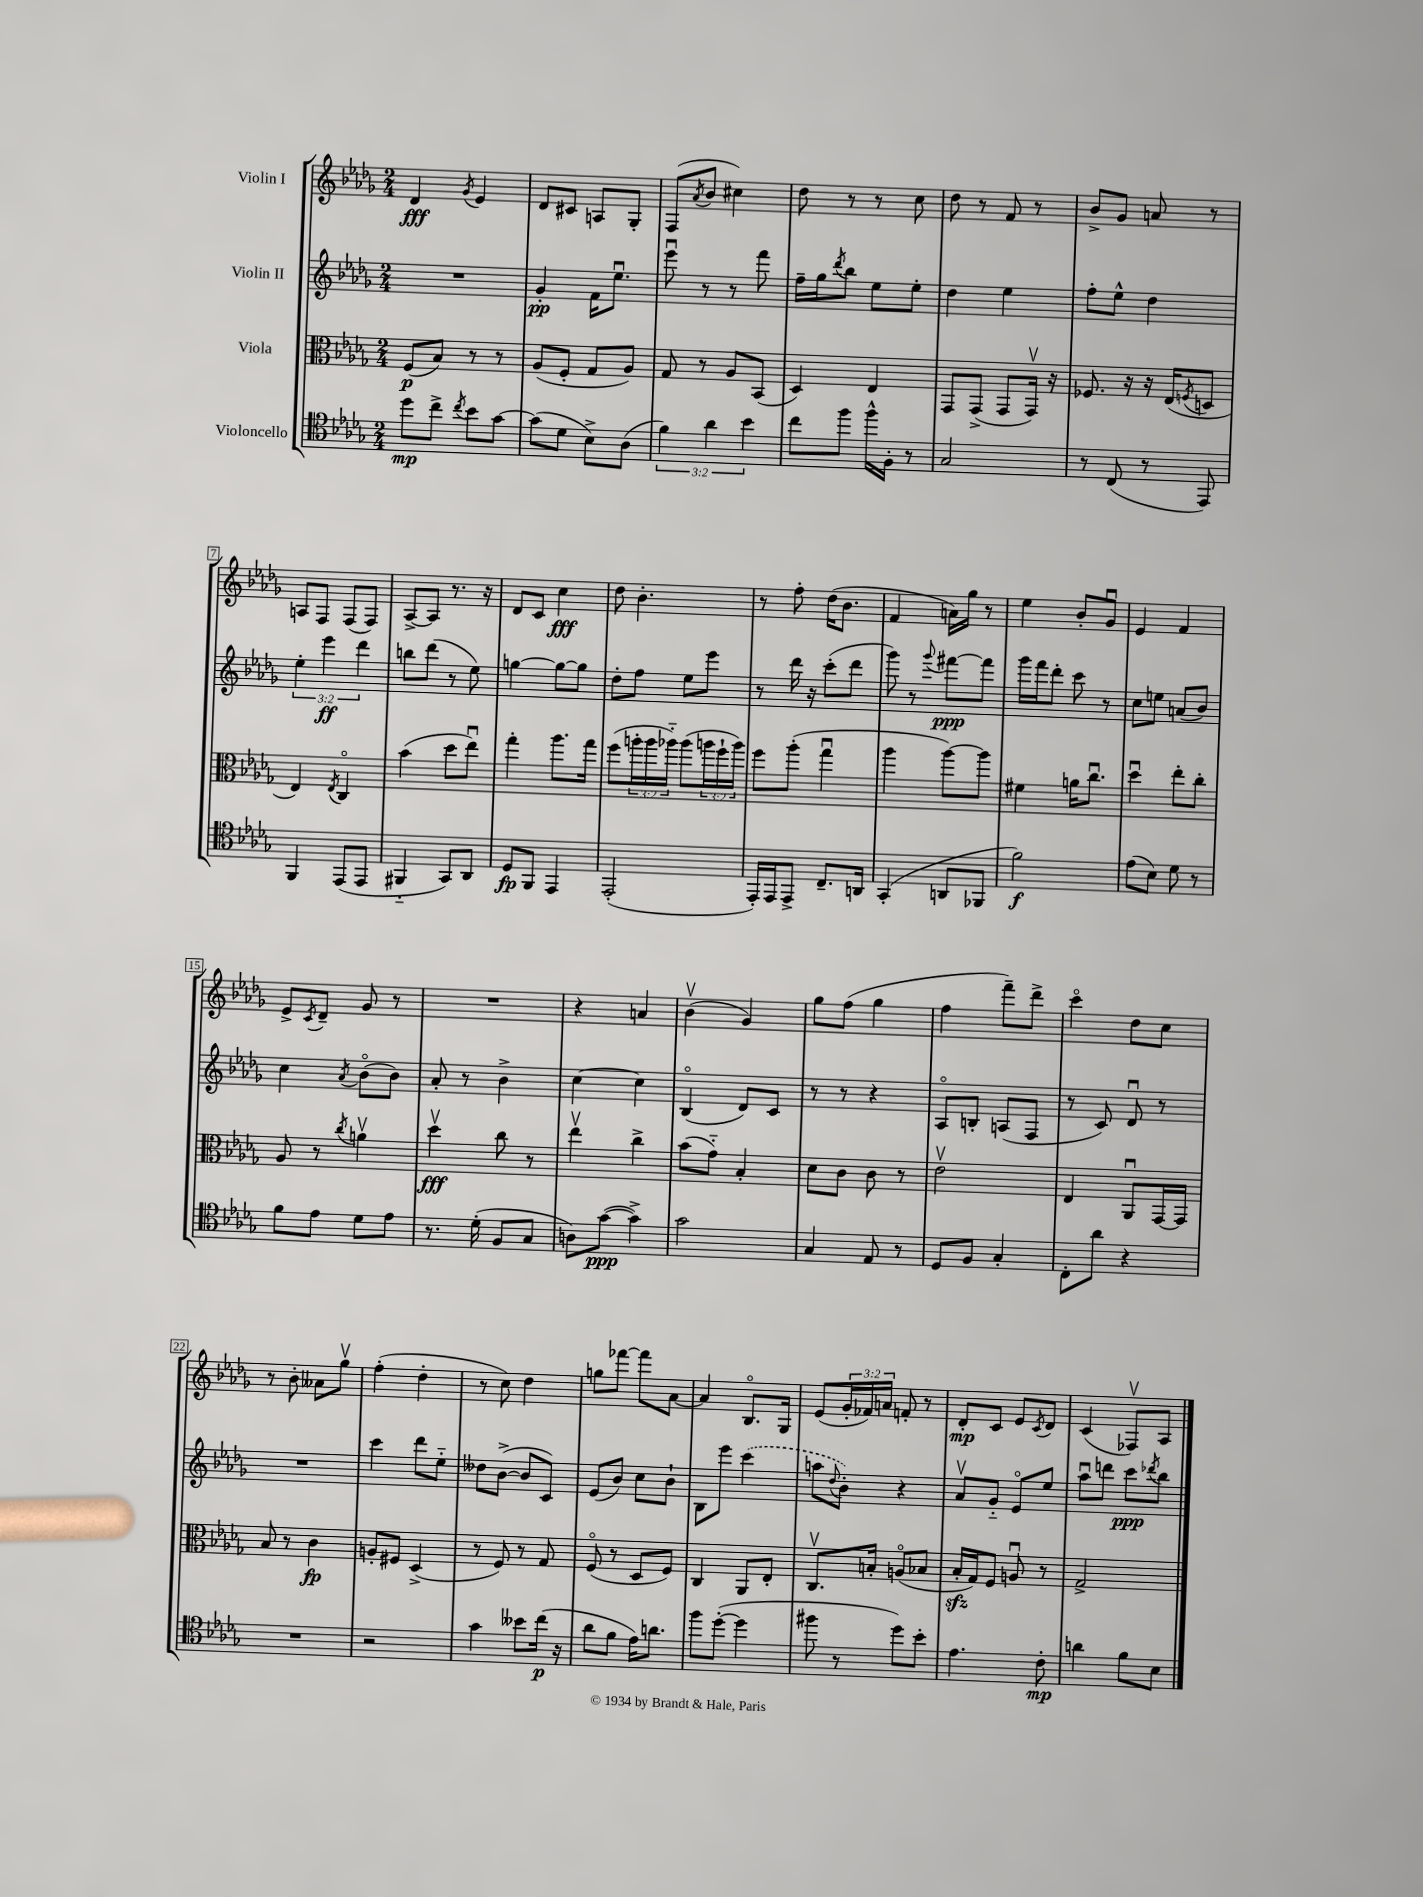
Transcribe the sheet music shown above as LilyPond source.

<<
\new StaffGroup <<
\new Staff = "s0" \with { instrumentName = "Violin I" } {
    \clef treble \key des \major \numericTimeSignature \time 2/4 \override Staff.TupletNumber.text = #tuplet-number::calc-fraction-text
    des'4\fff \acciaccatura { ges'8 } ees'4 |
    des'8 cis'8 a8 ges8-. |
    f8( \acciaccatura { aes'8 } bes'8 cis''4) |
    des''8 r8 r8 c''8 |
    des''8 r8 f'8 r8 |
    bes'8-> ges'8 a'8 r8 |
    a8 f8 f8( f8) |
    aes8~-> aes8 r8. r16 |
    des'8 c'8 c''4\fff |
    des''8 bes'4.-. |
    r8 f''8-. des''16( bes'8. |
    f'4 a'16) ges''16 r8 |
    ees''4 bes'8-. ges'8\downbow |
    ees'4 f'4 |
    ees'8-> \acciaccatura { c'8 } des'8-- ges'8 r8 |
    R2 |
    r4 a'4 |
    bes'4\upbow( ges'4) |
    ges''8 f''8( ges''4 |
    f''4 f'''8--) des'''8-> |
    c'''4\flageolet des''8 c''8 |
    r8 bes'8-. aeses'8 ges''8\upbow |
    f''4-.( des''4-. |
    r8 c''8) des''4 |
    g''8 fes'''8~ fes'''8 aes'8~ |
    aes'4 bes8.\flageolet ges16 |
    ees'8( \tuplet 3/2 { ges'16-. fes'16) a'16 } f'8-. r8 |
    des'8-.\mp c'8 ees'8 \acciaccatura { c'8 } des'8 |
    c'4( fes8\upbow) aes8 \bar "|." |
}
\new Staff = "s1" \with { instrumentName = "Violin II" } {
    \clef treble \key des \major \numericTimeSignature \time 2/4 \override Staff.TupletNumber.text = #tuplet-number::calc-fraction-text
    R2 |
    ges'4-.\pp f'16 ees''8.\downbow |
    ees'''8\downbow r8 r8 f'''8 |
    f''16-- ges''16 \acciaccatura { des'''8 } bes''8 ees''8 ees''8-. |
    des''4 ees''4 |
    f''8-. ees''8-^ des''4 |
    \tuplet 3/2 { ees''4-. ees'''4\ff des'''4 } |
    b''8 des'''8( r8 ees''8) |
    g''4~ g''8~ g''8 |
    des''8-. f''8 ees''8 ees'''8 |
    r8 des'''16 r16 c'''8-.( des'''8 |
    ges'''8) r8 \appoggiatura { ges'''8 } fis'''8~\ppp fis'''8 |
    ges'''16 f'''16 des'''8-. c'''8 r8 |
    c''8 e''8 a'8( bes'8) |
    c''4 \acciaccatura { aes'8 } bes'8\flageolet( bes'8) |
    aes'8-. r8 bes'4-> |
    c''4~ c''4 |
    bes4\flageolet( des'8) c'8 |
    r8 r8 r4 |
    aes8\flageolet b8-. a8( f8 |
    r8 c'8) des'8\downbow r8 |
    R2 |
    c'''4 des'''8 ees''8-_ |
    deses''8 bes'8~->( bes'8 c'8) |
    ees'8( bes'8) c''8 bes'8-! |
    bes8 ees'''8 \once \slurDashed c'''4( |
    a''8 \appoggiatura { des''8 } bes'8-.) r4 |
    aes'8\upbow ges'8-_ ees'8\flageolet ees''8 |
    aes''8\downbow d'''8 c'''8\ppp \acciaccatura { des'''8 } bes''8 \bar "|." |
}
\new Staff = "s2" \with { instrumentName = "Viola" } {
    \clef alto \key des \major \numericTimeSignature \time 2/4 \override Staff.TupletNumber.text = #tuplet-number::calc-fraction-text
    f8\p( bes8) r8 r8 |
    aes8( f8-. ges8 aes8) |
    ges8 r8 aes8 bes,8( |
    des4) ees4 |
    ges,8 ges,8->( ges,8 ges,16\upbow) r16 |
    fes8. r16 r16 ees16( \acciaccatura { f8 } d8 |
    ees4) \acciaccatura { ees8 } c4\flageolet |
    bes'4( des''8 ees''8\downbow) |
    ges''4-. aes''8. ges''16 |
    f''8( \tuplet 3/2 { a''16-. a''16 aes''16-_) } aes''8( \tuplet 3/2 { a''16 f''16-! a''16) } |
    f''8 aes''8-.( ges''4\downbow |
    aes''4 aes''8~) aes''8 |
    fis'4 a'16 c''8.\downbow |
    des''4\downbow ees''8-. c''8-. |
    aes8 r8 \acciaccatura { c''8 } a'4\upbow |
    des''4\upbow\fff c''8 r8 |
    ees''4\upbow c''4-> |
    bes'8( ges'8-_) bes4-. |
    des'8 c'8 c'8 r8 |
    ees'2\upbow |
    ees4 aes,8\downbow ges,16~ ges,16 |
    bes8 r8 c'4\fp |
    a8-. fis8 des4->( |
    r8 f8) r8 ges8 |
    f8\flageolet( r8 des8 f8) |
    c4 aes,8 ees8-. |
    c8.\upbow b16-. a8\flageolet( bes8 |
    bes16-.\sfz ges16) f8 a8\downbow r8 |
    ges2-> \bar "|." |
}
\new Staff = "s3" \with { instrumentName = "Violoncello" } {
    \clef tenor \key des \major \numericTimeSignature \time 2/4 \override Staff.TupletNumber.text = #tuplet-number::calc-fraction-text
    des''8\mp c''8-> \acciaccatura { c''8 } bes'8 ges'8~ |
    ges'8( des'8 bes8->) aes8( |
    \tuplet 3/2 { f'4) aes'4 bes'4 } |
    c''8 f''8 f''16-^ f16-. r8 |
    ges2 |
    r8 c8( r8 ees,8) |
    f,4 ees,8( ees,8 |
    fis,4-_ ges,8) aes,8 |
    des8\fp f,8 ees,4 |
    ees,2-.( |
    ees,16-.) ees,16 ees,8-> c8.-- a,16 |
    ges,4-.( a,8 fes,8 |
    f'2\f) |
    ees'8( bes8) des'8 r8 |
    f'8 ees'8 des'8 ees'8 |
    r8. des'16-.( f8 ges8 |
    a8) ges'8~\ppp( ges'4->) |
    ges'2 |
    ges4 ees8 r8 |
    des8 f8 ges4-. |
    c8-. aes'8 r4 |
    R2 |
    r2 |
    ges'4 beses'8 c''16\p( r16 |
    aes'8 f'8 ees'16) a'8. |
    f''8 des''8~-.( des''4 |
    fis''8 r8 des''8) bes'8-. |
    ees'4. c'8-.\mp |
    a'4 f'8 bes8 \bar "|." |
}
>>
>>
\layout { \context { \Score \override BarNumber.stencil = #(make-stencil-boxer 0.1 0.3 ly:text-interface::print) } }
